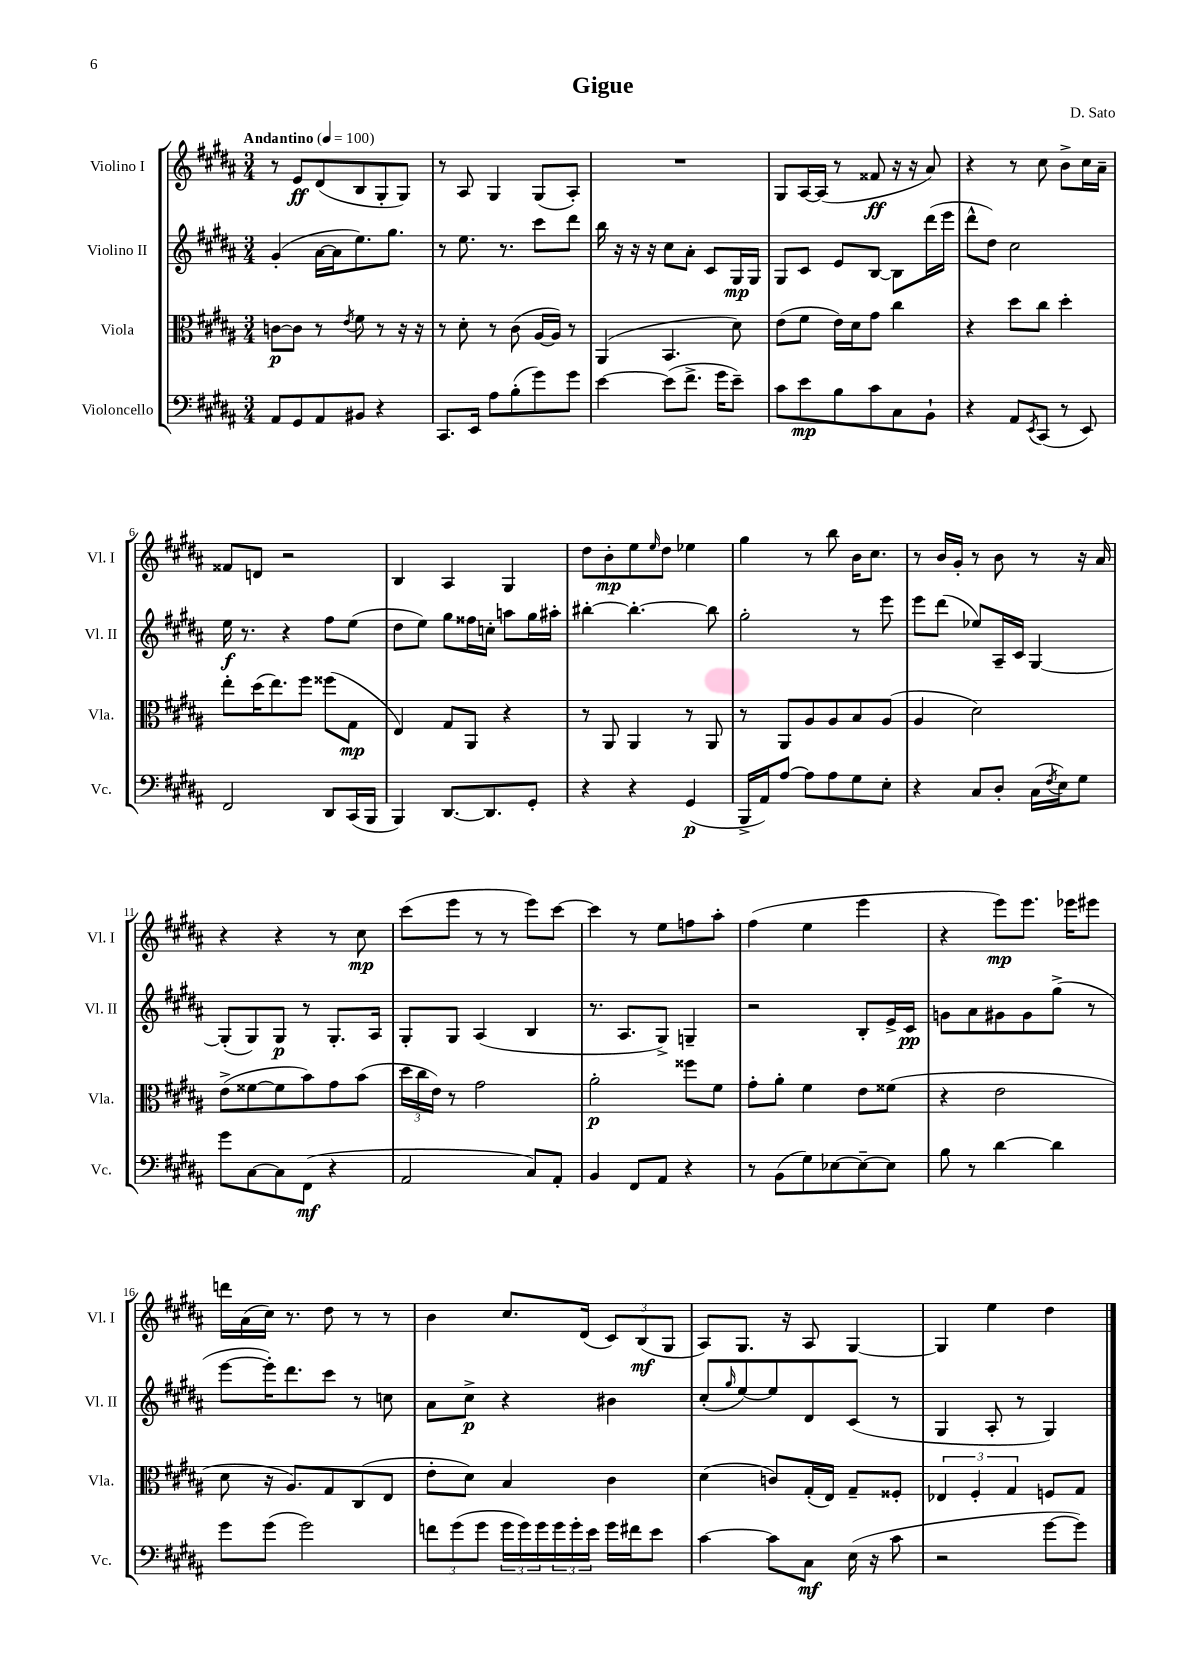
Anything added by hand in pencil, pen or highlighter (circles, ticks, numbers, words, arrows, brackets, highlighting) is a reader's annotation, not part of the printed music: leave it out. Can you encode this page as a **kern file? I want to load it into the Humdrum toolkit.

**kern	**dynam	**kern	**dynam	**kern	**dynam	**kern	**dynam
*part4	*part4	*part3	*part3	*part2	*part2	*part1	*part1
*staff4	*staff4	*staff3	*staff3	*staff2	*staff2	*staff1	*staff1
*I"Violoncello	*	*I"Viola	*	*I"Violino II	*	*I"Violino I	*
*I'Vc.	*	*I'Vla.	*	*I'Vl. II	*	*I'Vl. I	*
*clefF4	*	*clefC3	*	*clefG2	*	*clefG2	*
*k[f#c#g#d#a#]	*	*k[f#c#g#d#a#]	*	*k[f#c#g#d#a#]	*	*k[f#c#g#d#a#]	*
*M3/4	*	*M3/4	*	*M3/4	*	*M3/4	*
*MM100	*	*MM100	*	*MM100	*	*MM100	*
=1	=1	=1	=1	=1	=1	=1	=1
!	!	!	!	!	!	!LO:TX:a:B:t=Andantino	!
8AA#/L	.	[8cn\L	p	(4g#'/	.	8r	.
8GG#/	.	8c\J]	.	.	.	8e/L	ff
8AA#/	.	8r	.	[16a#\LL	.	(8d#/	.
.	.	.	.	16a#\J]	.	.	.
.	.	8qe/	.	.	.	.	.
8BB#X/J	.	8f#\	.	8.ee\)	.	8B/	.
4r	.	8r	.	.	.	8G#'/	.
.	.	.	.	8.gg#\J	.	.	.
.	.	16r	.	.	.	8G#/J)	.
.	.	16r	.	.	.	.	.
=2	=2	=2	=2	=2	=2	=2	=2
8.CC#/L	.	8r	.	8r	.	8r	.
.	.	8d#'\	.	8.ee\	.	8A#/	.
16EE/Jk	.	.	.	.	.	.	.
8A#\L	.	8r	.	.	.	4G#/	.
.	.	.	.	8.r	.	.	.
(8B'\	.	(8c#\	.	.	.	.	.
8g#\)	.	[16A#/LL	.	8ccc#\L	.	(8G#/L	.
.	.	16A#/JJ])	.	.	.	.	.
8g#\J	.	8r	.	8ddd#\J	.	8A#'/J)	.
=3	=3	=3	=3	=3	=3	=3	=3
[4e\	.	(4AA#/	.	16bb\	.	2.r	.
.	.	.	.	16r	.	.	.
.	.	.	.	16r	.	.	.
.	.	.	.	16r	.	.	.
(8e\L]	.	4.BB/	.	8cc#\L	.	.	.
8.f#^\J	.	.	.	8a#'\J	.	.	.
.	.	.	.	8c#/L	.	.	.
16g#\KL	.	.	.	.	.	.	.
8e~\J)	.	8d#\)	.	16G#/L	mp	.	.
.	.	.	.	16G#/JJ	.	.	.
=4	=4	=4	=4	=4	=4	=4	=4
8c#\L	.	(8e\L	.	8G#/L	.	8G#/L	.
8e\	mp	8f#\J	.	8c#/J	.	[16A#/L	.
.	.	.	.	.	.	(16A#/JJ]	.
8B\	.	16e\LL)	.	8e/L	.	8r	.
.	.	16d#\J	.	.	.	.	.
8c#\	.	8g#\J	.	[8B/J	.	8f##X/	ff
8C#\	.	4cc#\	.	8B\L]	.	16r	.
.	.	.	.	.	.	16r	.
8BB`\J	.	.	.	(16ddd#\L	.	8a#/)	.
.	.	.	.	16eee\JJ	.	.	.
=5	=5	=5	=5	=5	=5	=5	=5
4r	.	4r	.	8ddd#^^\L	.	4r	.
.	.	.	.	8dd#\J)	.	.	.
8AA#/L	.	8dd#\L	.	2cc#\	.	8r	.
8qEE/	.	.	.	.	.	.	.
(8CC#/J	.	8cc#\J	.	.	.	8cc#\	.
8r	.	4dd#'\	.	.	.	8b^\L	.
8EE/)	.	.	.	.	.	16cc#\L	.
.	.	.	.	.	.	16a#~\JJ	.
!!LO:LB:g=z
=6	=6	=6	=6	=6	=6	=6	=6
2FF#/	.	8ee'\L	.	16ee\	f	8f##X/L	.
.	.	.	.	8.r	.	.	.
.	.	(16dd#\K	.	.	.	8dn/J	.
.	.	8.ee\)	.	.	.	.	.
.	.	.	.	4r	.	2r	.
.	.	8ff#\J	.	.	.	.	.
8DD#/L	.	(8ff##X\L	.	8ff#\L	.	.	.
(16CC#/L	.	8G#\J	mp	(8ee\J	.	.	.
16BBB/JJ	.	.	.	.	.	.	.
=7	=7	=7	=7	=7	=7	=7	=7
4BBB/)	.	4E/)	.	8dd#\L	.	4B/	.
.	.	.	.	8ee\J)	.	.	.
[8.DD#/L	.	8G#/L	.	8gg#\L	.	4A#/	.
.	.	8AA#/J	.	16ff##X\L	.	.	.
8.DD#/]	.	.	.	16ccn'\JJ	.	.	.
.	.	4r	.	8aan\L	.	4G#/	.
8GG#'/J	.	.	.	16gg#\L	.	.	.
.	.	.	.	16aa#X'\JJ	.	.	.
=8	=8	=8	=8	=8	=8	=8	=8
4r	.	8r	.	[4bb#X'\	.	8dd#\L	.
.	.	8AA#/	.	.	.	8b'\	mp
4r	.	4AA#/	.	4.bb#'\_	.	8ee\	.
.	.	.	.	.	.	16qqee/	.
.	.	.	.	.	.	8dd#\J	.
(4GG#/	p	8r	.	.	.	4ee-X\	.
.	.	8AA#/	.	8bb#\]	.	.	.
=9	=9	=9	=9	=9	=9	=9	=9
16BBB^/LL	.	8r	.	2gg#'\	.	4gg#\	.
16AA#/J)	.	.	.	.	.	.	.
[8A#/J	.	8AA#/L	.	.	.	.	.
8A#\L]	.	8A#/	.	.	.	8r	.
8A#\	.	8A#/	.	.	.	8bb\	.
8G#\	.	8B/	.	8r	.	16b\KL	.
.	.	.	.	.	.	8.cc#\J	.
8E'\J	.	(8A#/J	.	8eee\	.	.	.
=10	=10	=10	=10	=10	=10	=10	=10
4r	.	4A#/	.	8eee\L	.	8r	.
.	.	.	.	(8ddd#\J	.	16b/LL	.
.	.	.	.	.	.	16g#'/JJ	.
8C#/L	.	2d#\)	.	8ee-X/L)	.	8r	.
8D#'/J	.	.	.	16A#~/L	.	8b\	.
.	.	.	.	16c#/JJ	.	.	.
(16C#\LL	.	.	.	[4G#/	.	8r	.
8qF#/	.	.	.	.	.	.	.
16E\J)	.	.	.	.	.	.	.
8G#\J	.	.	.	.	.	16r	.
.	.	.	.	.	.	16a#/	.
!!LO:LB:g=z
=11	=11	=11	=11	=11	=11	=11	=11
8g#\L	.	(8e^\L	.	(8G#'/L]	.	4r	.
[8C#\	.	[8f##X\	.	8G#/)	.	.	.
8C#\]	.	8f##\]	.	8G#/J	p	4r	.
(8FF#\J	mf	8b\)	.	8r	.	.	.
4r	.	8g#\	.	8.G#'/L	.	8r	.
.	.	(8b\J	.	.	.	8cc#\	mp
.	.	.	.	16A#/Jk	.	.	.
=12	=12	=12	=12	=12	=12	=12	=12
2AA#/	.	24dd#\LL	.	8G#'/L	.	(8ccc#\L	.
.	.	24cc#\	.	.	.	.	.
.	.	24e\JJ)	.	.	.	.	.
.	.	8r	.	8G#/J	.	8eee\J	.
.	.	2g#\	.	(4A#/	.	8r	.
.	.	.	.	.	.	8r	.
8C#/L)	.	.	.	4B/	.	8eee\L)	.
8AA#'/J	.	.	.	.	.	[8ccc#\J	.
=13	=13	=13	=13	=13	=13	=13	=13
4BB/	.	2a#'\	p	8.r	.	4ccc#\]	.
.	.	.	.	8.A#/L	.	.	.
8FF#/L	.	.	.	.	.	8r	.
8AA#/J	.	.	.	8G#^/J)	.	8ee\L	.
4r	.	8ff##X\L	.	4Gn~/	.	8ffn\	.
.	.	8f#\J	.	.	.	8aa#'\J	.
=14	=14	=14	=14	=14	=14	=14	=14
8r	.	8g#'\L	.	2r	.	(4ff#\	.
(8BB\L	.	8a#'\J	.	.	.	.	.
8G#\)	.	4f#\	.	.	.	4ee\	.
[8E-X\	.	.	.	.	.	.	.
8E-~\_	.	8e\L	.	8B'/L	.	4eee\	.
8E-\J]	.	(8f##X\J	.	16e^/L	.	.	.
.	.	.	.	16c#/JJ	pp	.	.
=15	=15	=15	=15	=15	=15	=15	=15
8B\	.	4r	.	8gn\L	.	4r	.
8r	.	.	.	8a#\	.	.	.
[4d#\	.	2e\	.	8g#X\	.	8eee\L)	mp
.	.	.	.	8g#\	.	8.eee\J	.
4d#\]	.	.	.	(8gg#^\J	.	.	.
.	.	.	.	.	.	16eee-X\KL	.
.	.	.	.	8r	.	8eee#X\J	.
!!LO:LB:g=z
=16	=16	=16	=16	=16	=16	=16	=16
8g#\L	.	8d#\	.	[8eee\L	.	16dddn\LL	.
.	.	.	.	.	.	(16a#\	.
(8g#\J	.	16r	.	16eee'\K])	.	16cc#\JJ)	.
.	.	8.A#/L)	.	8.ddd#\	.	8.r	.
2g#\)	.	.	.	.	.	.	.
.	.	8G#/	.	8ccc#\J	.	8dd#\	.
.	.	(8C#/	.	8r	.	8r	.
.	.	8E/J	.	8ccn\	.	8r	.
=17	=17	=17	=17	=17	=17	=17	=17
12fn\L	.	8e'\L	.	8a#\L	.	4b\	.
(12g#\	.	.	.	.	.	.	.
.	.	8d#\J)	.	8cc#^\J	p	.	.
12g#\J	.	.	.	.	.	.	.
24g#\LL	.	4B/	.	4r	.	8.cc#/L	.
24g#\)	.	.	.	.	.	.	.
24g#\	.	.	.	.	.	.	.
24g#\	.	.	.	.	.	.	.
24g#'\	.	.	.	.	.	.	.
.	.	.	.	.	.	(16d#/Jk	.
24e\JJ	.	.	.	.	.	.	.
16g#\LL	.	4c#\	.	4b#X\	.	12c#/L)	.
16f#X\J	.	.	.	.	.	.	.
.	.	.	.	.	.	(12B/	mf
8e\J	.	.	.	.	.	.	.
.	.	.	.	.	.	12G#/J	.
=18	=18	=18	=18	=18	=18	=18	=18
[4c#\	.	(4d#\	.	(8cc#'/L	.	8A#/L)	.
.	.	.	.	16qqgg#/	.	.	.
.	.	.	.	[8ee/)	.	8.G#/J	.
8c#\L]	.	8cn/L)	.	8ee/]	.	.	.
.	.	.	.	.	.	16r	.
8C#\J	mf	(16G#'/L	.	8d#/	.	8A#/	.
.	.	16E/JJ)	.	.	.	.	.
(16E\	.	8G#~/L	.	(8c#/J	.	[4G#/	.
16r	.	.	.	.	.	.	.
8c#\	.	8F##X'/J	.	8r	.	.	.
=19	=19	=19	=19	=19	=19	=19	=19
2r	.	6E-X/	.	4G#/	.	4G#/]	.
.	.	6F#'/	.	.	.	.	.
.	.	.	.	8A#'/	.	4ee\	.
.	.	6G#/	.	.	.	.	.
.	.	.	.	8r	.	.	.
[8g#\L	.	8Fn/L	.	4G#/)	.	4dd#\	.
8g#\J])	.	8G#/J	.	.	.	.	.
==	==	==	==	==	==	==	==
*-	*-	*-	*-	*-	*-	*-	*-
